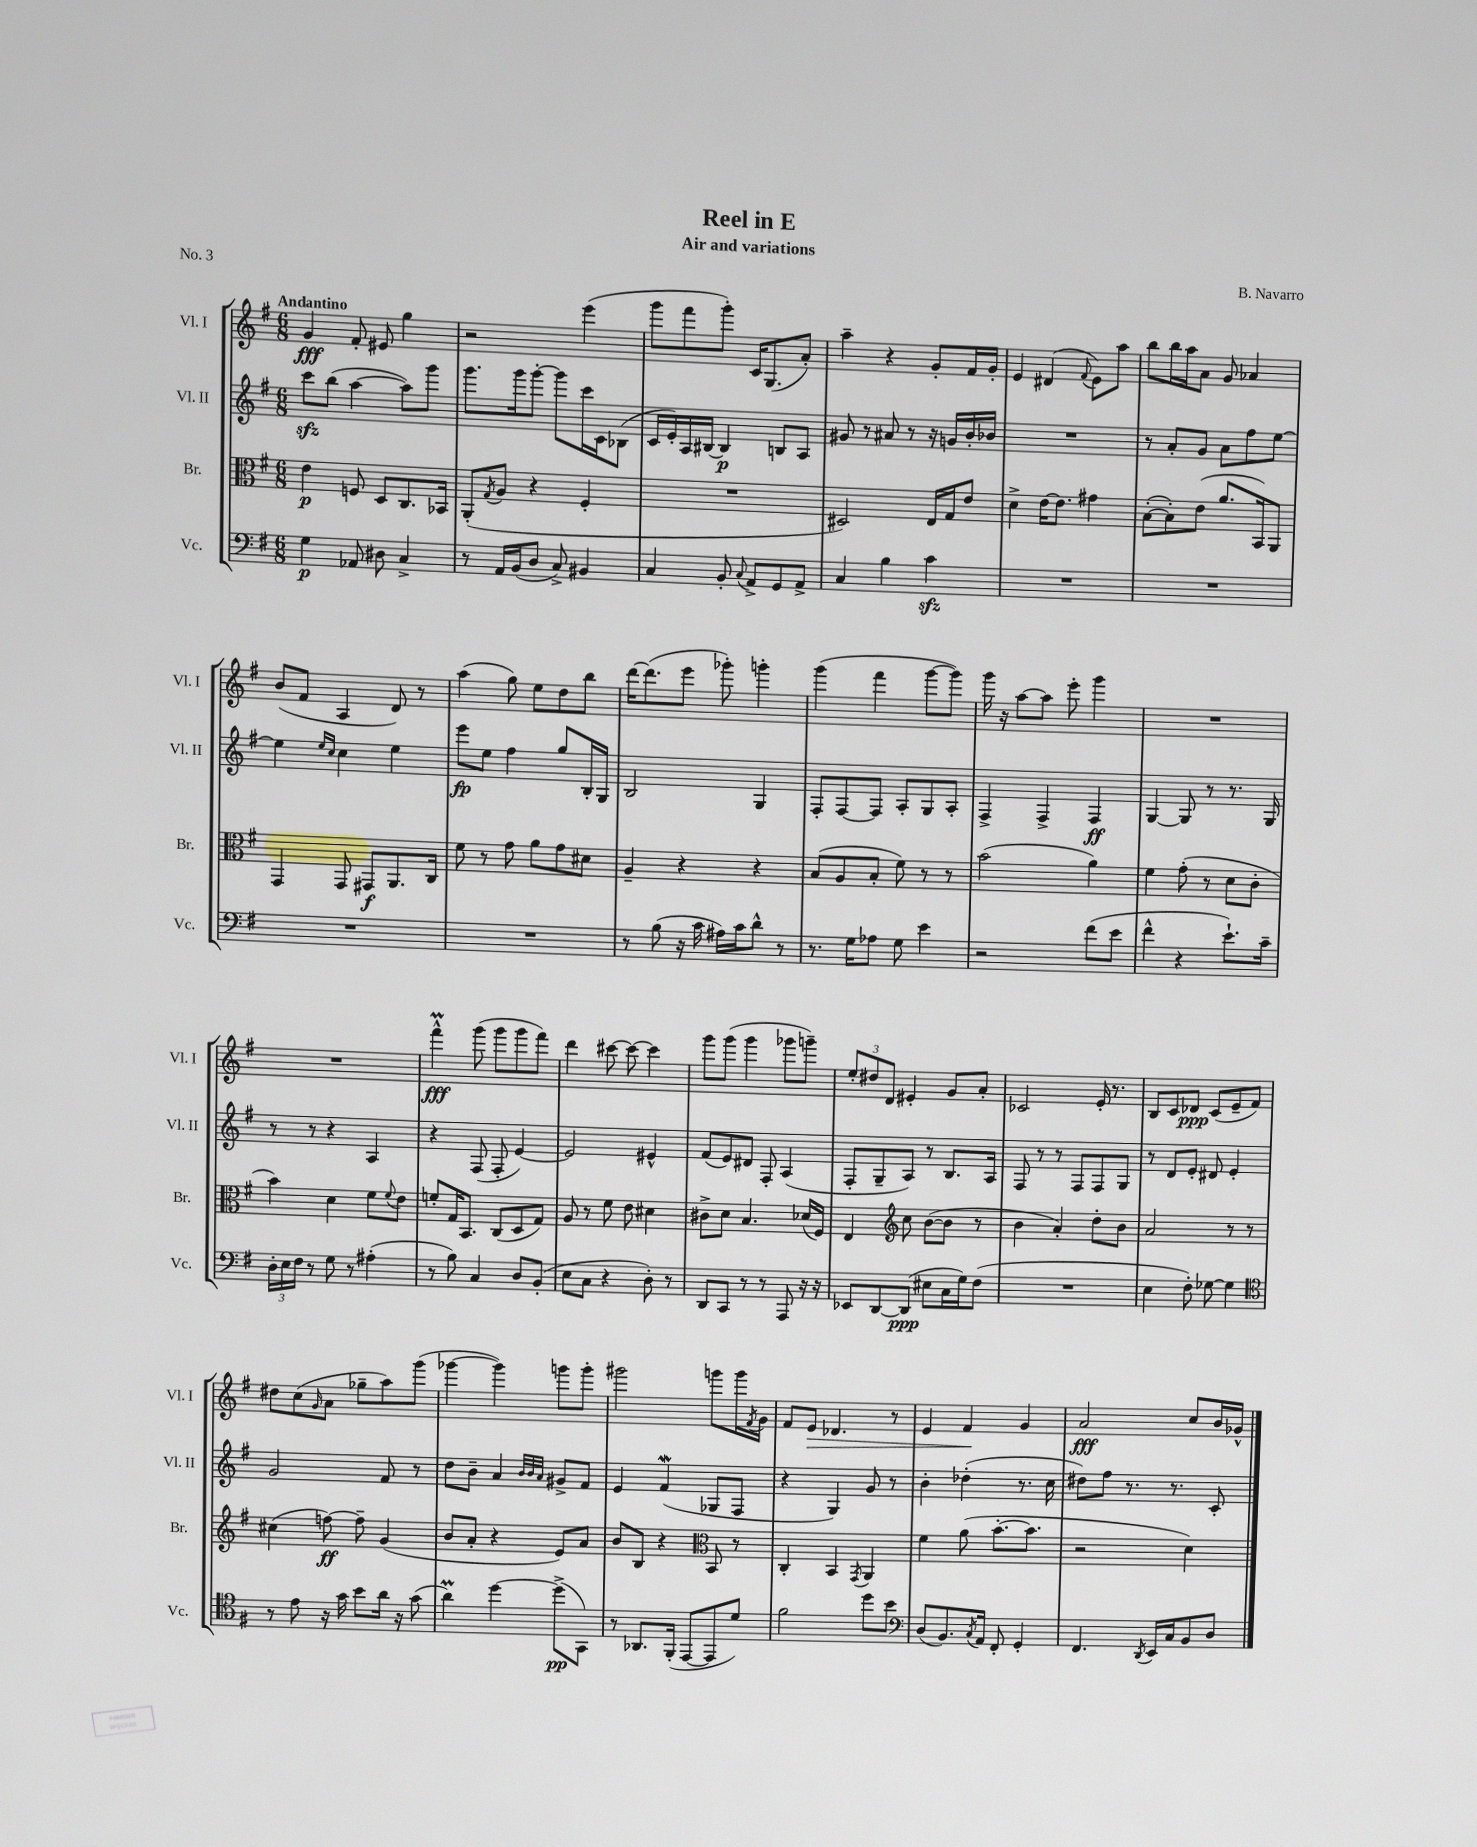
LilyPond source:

\header { title = "Reel in E" composer = "B. Navarro" subtitle = "Air and variations" piece = "No. 3" }
<<
\new StaffGroup <<
\new Staff = "s0" \with { instrumentName = "Vl. I" shortInstrumentName = "Vl. I" } {
    \clef treble \key g \major \numericTimeSignature \time 6/8 \tempo "Andantino"
    g'4\fff fis'8-. eis'8 g''4 |
    r2 e'''4( |
    g'''8 fis'''8 g'''8-.) c'16 g8.( a'8-.) |
    a''4-- r4 g'8-. fis'16 g'16-. |
    e'4 dis'4( \appoggiatura { fis'8 } e'8) a''8 |
    b''8 b''16 a''16 a'8 g'8 aes'4 |
    b'8( fis'8 a4 d'8) r8 |
    a''4( g''8) e''8 d''8 b''8 |
    d'''16~ d'''8.( e'''8 ges'''8-.) g'''4-. |
    g'''4( fis'''4 g'''8~ g'''8) |
    g'''16 r16 a''8~ a''8 e'''8-. g'''4 |
    R2. |
    R2. |
    fis'''4-^\prall\fff g'''8( g'''8 g'''8 fis'''8) |
    d'''4 cis'''8~ cis'''8~ cis'''4 |
    g'''8 g'''8( g'''4 ges'''8 g'''8--) |
    \tuplet 3/2 { e''8-. dis''8 d'8 } eis'4-. g'8 a'8-. |
    ces'2 e'16-. r8. |
    b8 c'8 des'8\ppp c'8( e'8-- fis'8) |
    dis''8 c''8( \grace { g'16 } a'8 ges''8-- a''8) g'''8( |
    ges'''4~ ges'''4) g'''8 g'''8-. |
    gis'''2 g'''8 g'''16 \acciaccatura { fis'8 } g'16 |
    fis'8 e'8\> des'4. r8 |
    e'4 fis'4\! g'4 |
    a'2\fff c''8 b'16 ges'16-^ \bar "|." |
}
\new Staff = "s1" \with { instrumentName = "Vl. II" shortInstrumentName = "Vl. II" } {
    \clef treble \key g \major \numericTimeSignature \time 6/8
    c'''8\sfz b''8( a''4~ a''8) g'''8 |
    g'''8. g'''16 g'''8~-. g'''8 c'''16 c'16 bes8( |
    c'16 e'16-.) a16 bis16~ bis4\p b8 a8 |
    gis'8 r8 ais'8 r8 r16 g'16 b'16-. bes'16 |
    R2. |
    r8 a'8-. g'8 a'8 fis''8 e''8~ |
    e''4 \grace { e''16 c''16 } c''4 e''4 |
    e'''8\fp e''8 fis''4 g''8 b16-. g16 |
    b2 g4 |
    fis8-. fis8~ fis8 a8-. g8 a8-. |
    fis4-> fis4-> fis4\ff |
    g4~ g8 r8 r8. g16 |
    r8 r8 r4 a4 |
    r4 fis8( fis8-. e'4~) |
    e'2 eis'4-^ |
    fis'8( e'8) dis'8 fis8-. a4( |
    fis8-. g8-- a8) r8 b8. a16 |
    fis8 r8 r8 fis8 fis8 g8 |
    r8 d'8 e'8-. dis'8 e'4-. |
    g'2 fis'8 r8 |
    d''8 b'8-- a'4 \grace { b'32 b'32 a'32 } gis'8-> fis'8 |
    e'4 fis'4\mordent( ges8 fis8 |
    r4 g4) g'8 r8 |
    b'4-. des''4-.( r8. c''16 |
    dis''8) fis''8 r8. r8. c'8-. \bar "|." |
}
\new Staff = "s2" \with { instrumentName = "Br." shortInstrumentName = "Br." } {
    \clef alto \key g \major \numericTimeSignature \time 6/8
    e'4\p f8 d8 c8. bes,16 |
    a,8-.( \acciaccatura { g8 } a8 r4 fis4-. |
    R2. |
    dis2) e16 g16 e'8 |
    d'4-> e'16~ e'8. gis'4 |
    b8~-.( b8-.) e'8( a'8. b,16) a,8 |
    g,4 g,8 gis,8\f a,8. c16 |
    fis'8 r8 g'8 a'8 g'8 dis'8 |
    a4-- r4 r4 |
    b8( a8 b8-. fis'8) r8 r8 |
    b'2( a'4) |
    fis'4 g'8-.( r8 d'8 c'8-. |
    b'4) d'4 fis'8 \appoggiatura { fis'8 } e'8 |
    f'8-. g16 b,8. c8( d8 g8) |
    a8 r8 fis'8 e'8 dis'4 |
    cis'8-> d'8 b4. des'16( fis16) |
    e4 \clef treble c''8 b'8~( b'8 r8 |
    b'4 a'4-.) d''8-. b'8 |
    a'2 r8 r8 |
    cis''4( f''8~\ff) f''8-- g'4( |
    b'8 a'8-. r4 e'8) a'8 |
    b'8 b8 r4 \clef alto b,8 r8 |
    c4-. b,4 \acciaccatura { g,8 } a,4 |
    fis'4 a'8( b'8.~-. b'8. |
    r2 d'4) \bar "|." |
}
\new Staff = "s3" \with { instrumentName = "Vc." shortInstrumentName = "Vc." } {
    \clef bass \key g \major \numericTimeSignature \time 6/8
    g4\p aes,8 dis8 c4-> |
    r8 a,16 b,16( d8 c8->) bis,4 |
    c4 b,8-. \appoggiatura { c8 } a,8-> g,8 a,8-> |
    c4 b4 c'4\sfz |
    R2. |
    R2. |
    R2. |
    R2. |
    r8 b8( r16 c'16 ais16) c'16 d'8-^ r8 |
    r8. g16 aes8 g8 e'4 |
    r2 fis'8( e'8 |
    fis'4-^ r4 e'8.-!) c'16-- |
    \tuplet 3/2 { d16-. e16 fis16 } r8 g8 r8 ais4-.( |
    r8 b8) c4 d8 b,8-.( |
    e8 c8 r4 d8-.) r8 |
    d,8 c,8 r8 r8 a,,8 r16 r16 |
    ees,8 d,8~ d,8\ppp( eis8 c16 g16) fis8( |
    R2. |
    e4 fis8-.) ges8~ ges4 |
    \clef tenor r8 e'8 r16 g'16 b'8 a'16 r16 g'8( |
    a'4\prall) d''4~ d''8->\pp( g,8) |
    r8 aes,8. fis,16-.( e,8~ e,8 d'8) |
    fis'2 d''8 b'8 |
    \clef bass d8( b,8.) \acciaccatura { c8 } a,16 fis,8-. g,4-. |
    fis,4. \acciaccatura { d,8 } e,16 c16 b,8 d8 \bar "|." |
}
>>
>>
\layout { \context { \Score \remove "Bar_number_engraver" } }
